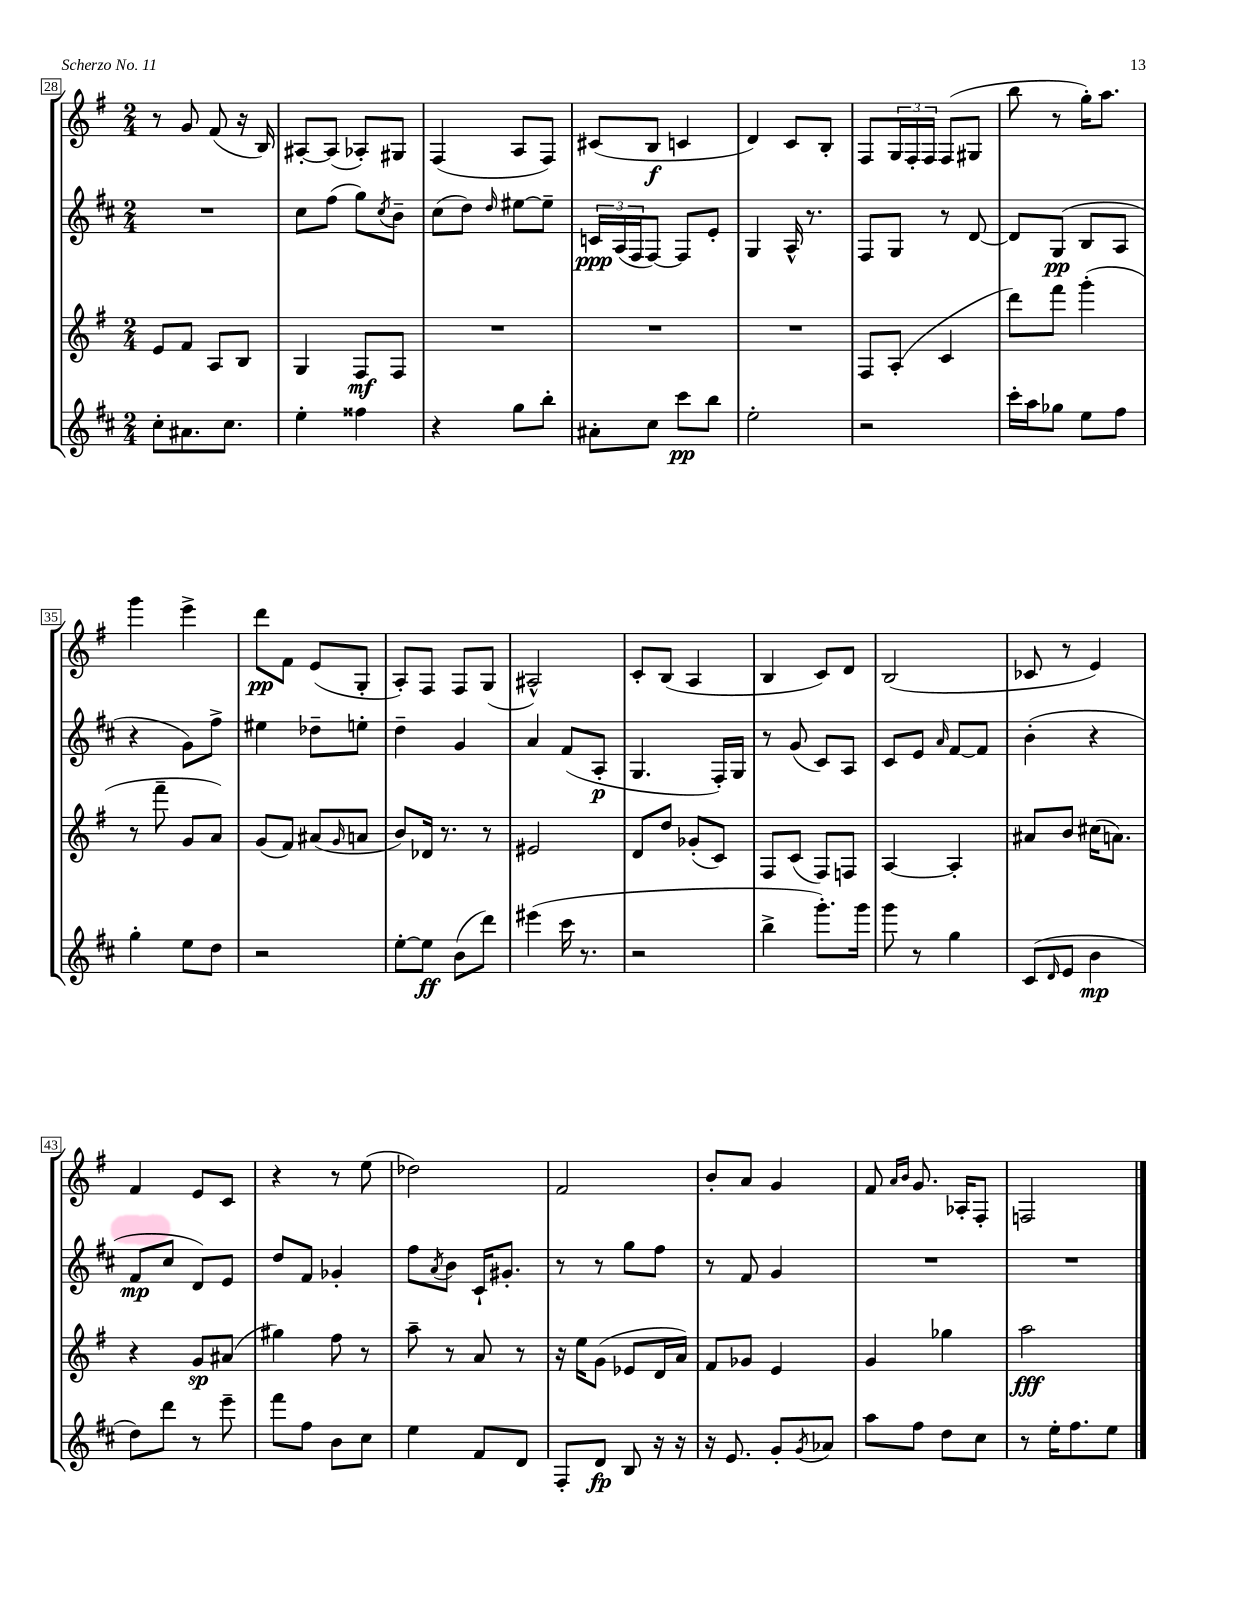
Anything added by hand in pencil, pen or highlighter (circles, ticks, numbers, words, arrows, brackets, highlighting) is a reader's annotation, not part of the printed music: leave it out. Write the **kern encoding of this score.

**kern	**kern	**kern	**kern
*staff4	*staff3	*staff2	*staff1
*clefG2	*clefG2	*clefG2	*clefG2
*k[f#c#]	*k[f#]	*k[f#c#]	*k[f#]
*M2/4	*M2/4	*M2/4	*M2/4
8cc#'	8e	2r	8r
8.a#	8f#	.	8g
.	8A	.	(8f#
8.cc#	.	.	.
.	8B	.	16r
.	.	.	16B)
=	=	=	=
4ee'	4G	8cc#	[8A#'
.	.	(8ff#	(8A#]
4ff##	8F#	8gg)	8A-')
.	.	8qcc#	.
.	8F#	8b~	8G#
=	=	=	=
4r	2r	(8cc#	(4F#
.	.	8dd)	.
.	.	16qqdd	.
8gg	.	[8ee#	8A
8bb'	.	8ee#~]	8F#)
=	=	=	=
8a#'	2r	24c	(8c#
.	.	(24A	.
.	.	24F#	.
8cc#	.	[8F#)	8B
8ccc#	.	8F#]	4c
8bb	.	8e'	.
=	=	=	=
2ee'	2r	4G	4d)
.	.	16A^^	8c
.	.	8.r	.
.	.	.	8B'
=	=	=	=
2r	8F#	8F#	8F#
.	(8A'	8G	24G
.	.	.	24F#'
.	.	.	24F#
.	4c	8r	(8F#
.	.	[8d	8G#
=	=	=	=
16ccc#'	8ddd)	8d]	8bb
16aa	.	.	.
8gg-	8fff#	(8G	8r
8ee	(4ggg'	8B	16gg')
.	.	.	8.aa
8ff#	.	8A	.
=	=	=	=
4gg'	8r	4r	4ggg
.	8fff#~	.	.
8ee	8g	8g)	4eee^
8dd	8a)	8ff#^	.
=	=	=	=
2r	(8g	4ee#	8ddd
.	8f#)	.	8f#
.	(8a#	8dd-~	(8e
.	16qqg	.	.
.	8a	8ee'	8G'
=	=	=	=
[8ee'	8b)	4dd~	8A')
8ee]	16d-	.	8F#
.	8.r	.	.
(8b	.	4g	8F#
8ddd)	8r	.	(8G
=	=	=	=
(4eee#	2e#	4a	2A#^^)
16ccc#	.	(8f#	.
8.r	.	.	.
.	.	8A'	.
=	=	=	=
2r	8d	4.G	8c'
.	8dd	.	(8B
.	(8g-'	.	4A
.	8c)	16F#')	.
.	.	16G	.
=	=	=	=
4bb^	8F#	8r	4B
.	(8c	(8g	.
8.ggg')	8F#)	8c#)	8c)
.	8F	8A	8d
16ggg	.	.	.
=	=	=	=
8ggg	[4A	8c#	(2B
8r	.	8e	.
.	.	16qqa	.
4gg	4A']	[8f#	.
.	.	8f#]	.
=	=	=	=
(8c#	8a#	(4b'	8c-
16qqd	.	.	.
8e	8b	.	8r
4b	(16cc#	4r	4e)
.	8.a)	.	.
=	=	=	=
8dd)	4r	8f#	4f#
8ddd	.	8cc#	.
8r	8g	8d)	8e
8eee~	(8a#	8e	8c
=	=	=	=
8fff#	4gg#)	8dd	4r
8ff#	.	8f#	.
8b	8ff#	4g-'	8r
8cc#	8r	.	(8ee
=	=	=	=
4ee	8aa~	8ff#	2dd-)
.	.	8qa	.
.	8r	8b	.
8f#	8a	16c#`	.
.	.	8.g#'	.
8d	8r	.	.
=	=	=	=
8F#'	16r	8r	2f#
.	16ee	.	.
8d	(8g	8r	.
8B	8e-	8gg	.
16r	16d	8ff#	.
16r	16a)	.	.
=	=	=	=
16r	8f#	8r	8b'
8.e	.	.	.
.	8g-	8f#	8a
8g'	4e	4g	4g
8qg	.	.	.
8a-	.	.	.
=	=	=	=
8aa	4g	2r	8f#
.	.	.	16qqa
.	.	.	16qqb
8ff#	.	.	8.g
8dd	4gg-	.	.
.	.	.	16A-'
8cc#	.	.	8F#'
=	=	=	=
8r	2aa	2r	2F
16ee'	.	.	.
8.ff#	.	.	.
8ee	.	.	.
==	==	==	==
*-	*-	*-	*-
